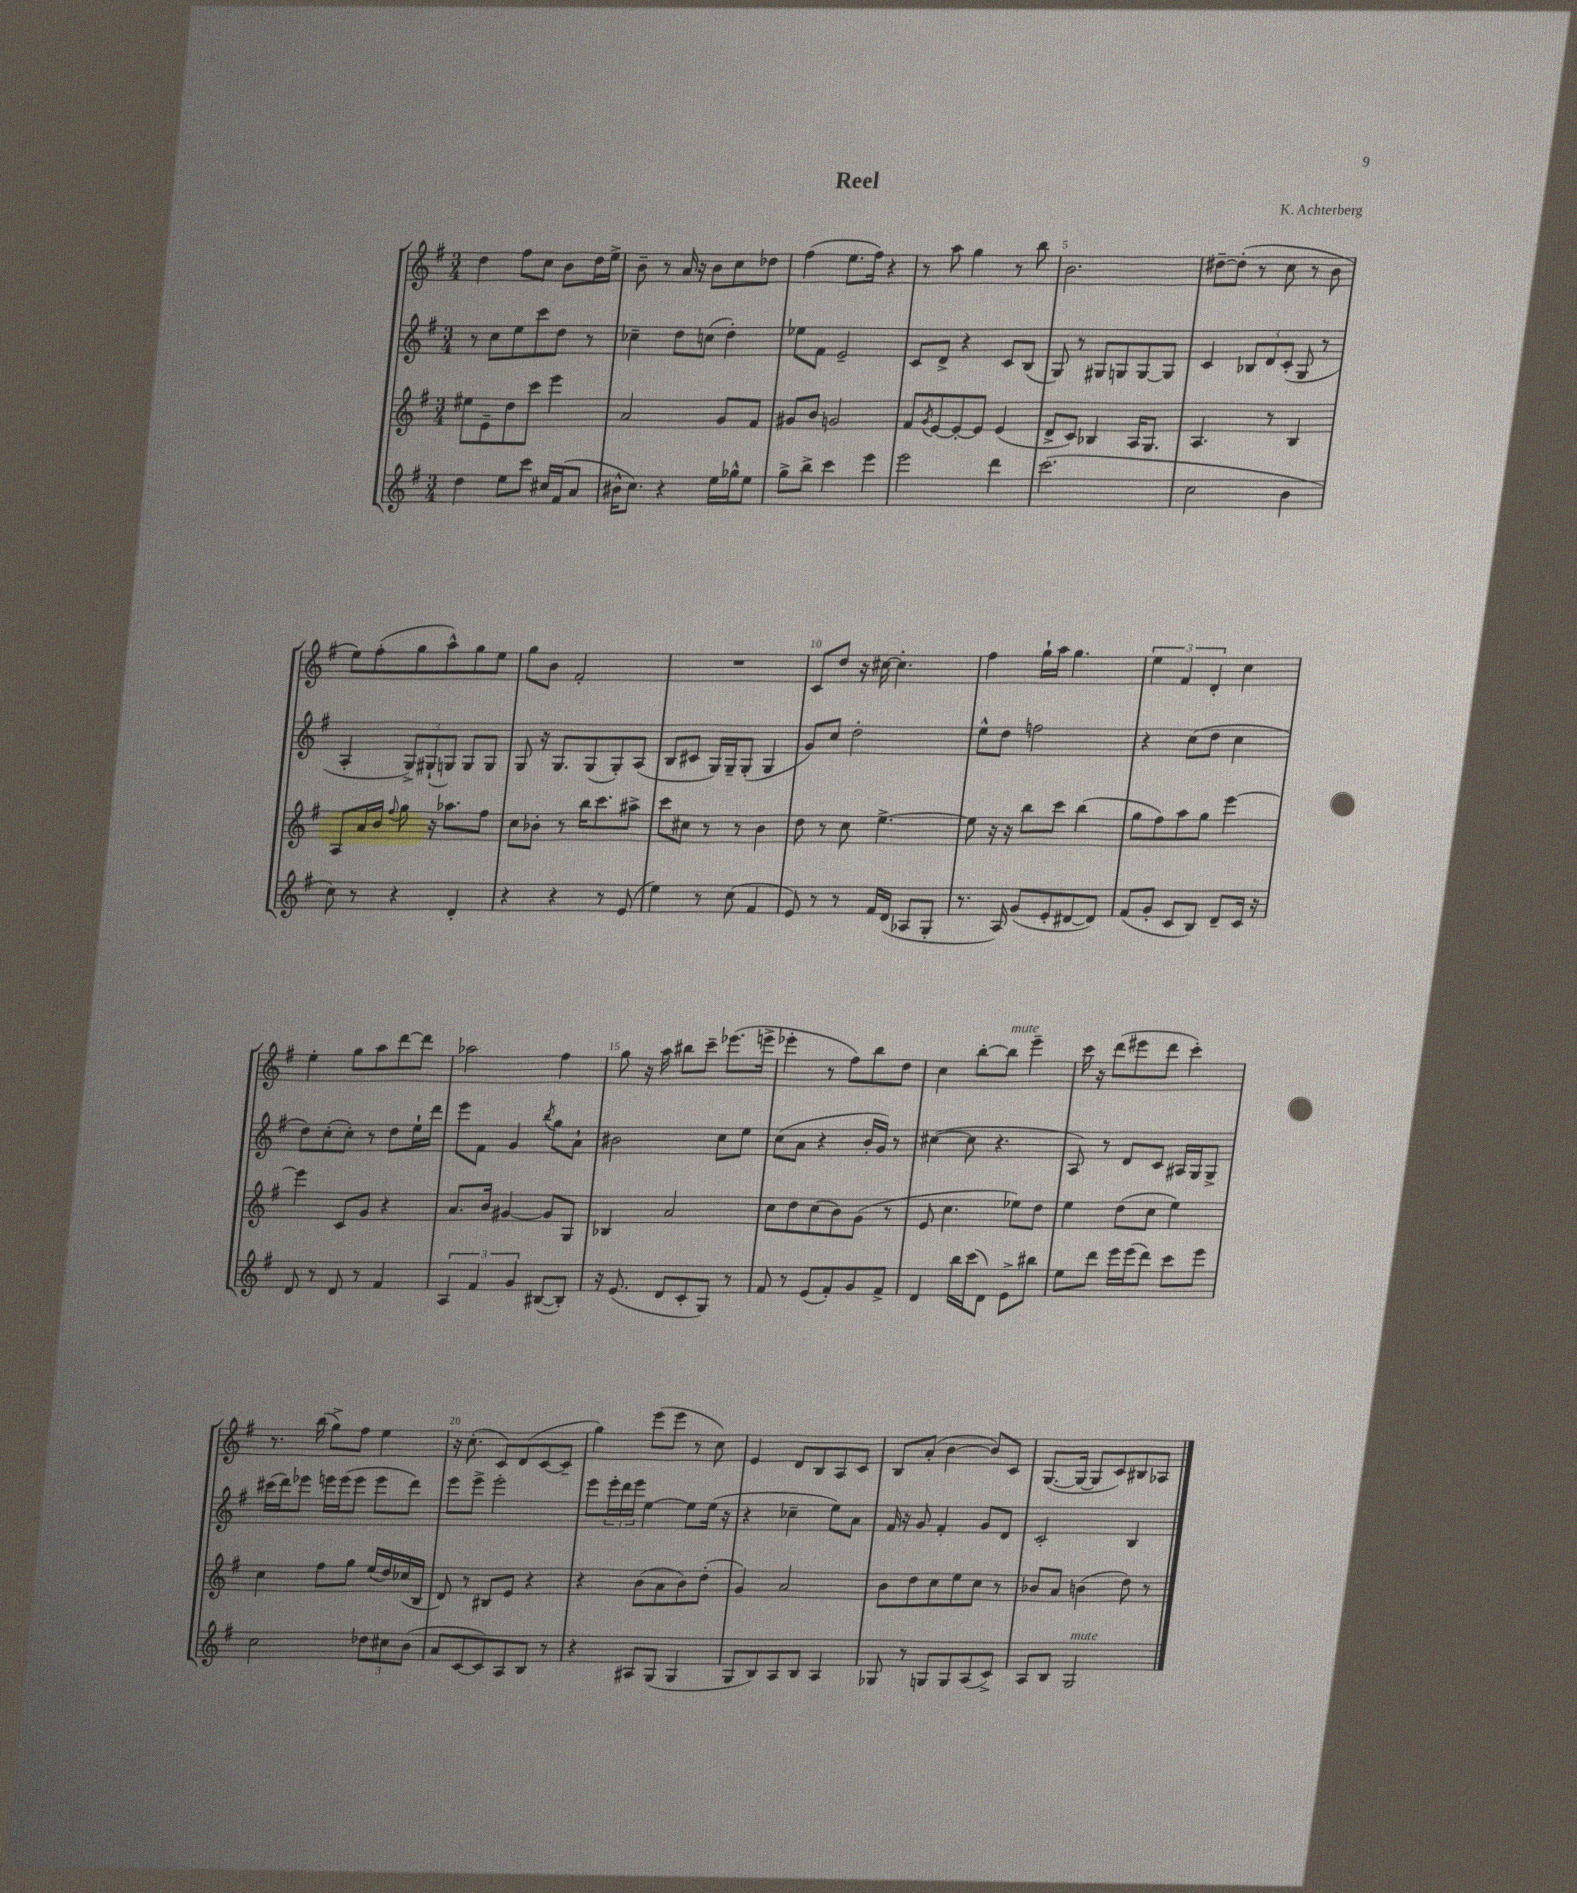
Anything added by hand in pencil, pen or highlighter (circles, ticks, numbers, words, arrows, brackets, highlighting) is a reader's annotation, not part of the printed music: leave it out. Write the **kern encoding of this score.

**kern	**kern	**kern	**kern
*part4	*part3	*part2	*part1
*staff4	*staff3	*staff2	*staff1
*clefG2	*clefG2	*clefG2	*clefG2
*k[f#]	*k[f#]	*k[f#]	*k[f#]
*M3/4	*M3/4	*M3/4	*M3/4
=1	=1	=1	=1
4dd\	8ee#X\L	8r	4dd\
.	8e~\	8cc\L	.
8ee\L	8dd\	8ee\	8ff#\L
8ccc\J	8ccc\J	8ccc\	8cc\J
16cc#X/LL	4eee\	8dd\J	8b\L
(16f#/J	.	.	.
8a/J	.	8r	16dd\L
.	.	.	16ee^\JJ
=2	=2	=2	=2
16b#X^^\KL	2a/	4cc-X~\	8b~\
8.cc\J)	.	.	.
.	.	.	8r
4r	.	8dd\L	16a/
.	.	.	16r
.	.	(8ccn\J	8b\L
16ee\LL	8g/L	4dd'\)	8cc\
16gg-X^^\J	.	.	.
8ee\J	8f#/J	.	8dd-X\J
=3	=3	=3	=3
8gg^\L	8g#X/L	8ee-X\L	(4ff#\
8bb^\J	8b/J	8f#\J	.
4ccc\	2gn/	2e~/	8.ee\L
.	.	.	16ff#\Jk)
4eee\	.	.	4r
=4	=4	=4	=4
2eee\	8f#/L	8c/L	8r
.	8qg/	.	.
.	[8e/	8d^/J	8aa\
.	8e'/_	4r	4gg\
.	8e/J]	.	.
4ddd\	(4e/	8c/L	8r
.	.	(8B/J	8bb\
=5	=5	=5	=5
(2.ccc\	8d^/L	8G/)	2.b\
.	8c/J)	8r	.
.	4B-X/	8G#X/L	.
.	.	8Gn/	.
.	16A/KL	[8G/	.
.	8.G/J	.	.
.	.	8G/J]	.
=6	=6	=6	=6
2cc\	4.A/	4c/	[8dd#X~\L
.	.	.	(8dd#'\J]
.	.	12B-X/L	8r
.	.	12d/	.
.	8r	.	8cc\
.	.	(12c'/J	.
4b\	4B/	8G/	8r
.	.	8r	8b\
!!LO:LB:g=z
=7	=7	=7	=7
8cc\)	8A/L	4A'/	8ee\L)
8r	16a/L	.	(8ff#'\
.	16b/JJ	.	.
.	8qqff#/	.	.
4r	8gg\	12G^/L)	8gg\
.	.	(12G#X`/	.
.	16r	.	8aa^^\)
.	.	12Gn/J)	.
.	8.aa-X\L	.	.
4d'/	.	8G/L	8gg\
.	8ff#\J	8G/J	8ee\J
=8	=8	=8	=8
4r	8cc\L	8G/	8gg\L
.	8b-X'\J	16r	8b\J
.	.	8.G/L	.
4r	8r	.	2f#'/
.	16bb\KL	(8G/	.
.	8.ccc\	.	.
8r	.	8G'/)	.
(8e/	8aa#X^\J	(8A/J	.
=9	=9	=9	=9
4ee\)	8ccc\L	8B/L	2.r
.	8cc#X\J	8c#X/J	.
8r	8r	16G/LL)	.
.	.	16G~/J	.
(8cc\	8r	(8G'/J	.
4f#/	4b\	4G/	.
=10	=10	=10	=10
8e/)	8dd\	8g/L)	8c/L
8r	8r	8cc/J	8dd/J
8r	8cc\	2dd'\	16r
.	.	.	[16cc#X\
16f#/LL	[4.ee^\	.	4.cc#'\]
(16d/JJ	.	.	.
8A-X/L	.	.	.
8G'/J	.	.	.
=11	=11	=11	=11
8.r	8ee\]	8ee^^\L	4ff#\
.	16r	8dd\J	.
16A/)	16r	.	.
(8g/L	8bb\L	2ffn\	16gg`\LL
.	.	.	16aa\JJ
8e'/	8ccc\J	.	4.gg\
[8d#X/	(4bb\	.	.
8d#/J])	.	.	.
=12	=12	=12	=12
(8f#/L	8gg\L	4r	6ee\
8g'/J	8ff#\)	.	.
.	.	.	6f#/
8c/L	8aa\	(8cc\L	.
.	.	.	6d'/
8B/J)	8gg\J	8dd\J	.
8d~/L	[4eee\	4cc\	4cc\
16c/Jk	.	.	.
16r	.	.	.
!!LO:LB:g=z
=13	=13	=13	=13
8d/	4eee\]	8dd\L)	4ee'\
8r	.	(8cc'\	.
8d/	8c/L	8cc'\J)	8gg\L
8r	8g/J	8r	8aa\
4f#/	4r	8dd\L	[8ddd\
.	.	16ee`\L	8ddd\J]
.	.	16ddd\JJ	.
=14	=14	=14	=14
6A/	8.a/L	8eee\L	2aa-X\
.	.	8f#\J	.
6f#/	.	.	.
.	16b/Jk	.	.
.	[4g#X/	4g/	.
6g/	.	.	.
.	.	8qbb/	.
([8B#X/L	8g#/L]	8gg\L	4ff#\
8B#'/J])	8G/J	8a`\J	.
=15	=15	=15	=15
16r	4B-X/	2b#X\	8gg\
(8.e/	.	.	.
.	.	.	16r
.	.	.	16aa\
8d/L	2a/	.	8bb#X\L
8c'/	.	.	8ccc~\J
8G/J)	.	8cc\L	(8.eee-X\L
8r	.	8ee\J	.
.	.	.	16eeen^\Jk
=16	=16	=16	=16
8f#/	8cc\L	(8cc\L	4eee-X'\
8r	8dd\	8a\J	.
(8e/L	(8cc\	4r	8r
8f#'/)	8b\)	.	8ff#\L)
8g/	(8g\J	16b'/LL	8bb\
.	.	16g/JJ)	.
8f#^/J	8r	8r	8dd\J
=17	=17	=17	=17
4d/	8e/	([4cc#X\	4cc\
.	4.cc\	.	.
16bb\LL	.	8cc#\]	[8bb'\L
(16ccc\J	.	.	.
!	!	!	!LO:TX:a:i:t=mute
8d\J)	.	4.r	8bb\J]
8e^\L	8ee-X\L)	.	4eee~\
8bb#X\J	8dd\J	.	.
=18	=18	=18	=18
8ee\L	4ee\	8A/)	16ccc\
.	.	.	16r
8ddd\J	.	8r	(8ddd\L
16eee\LL	(8dd\L	8d/L	8eee#X\
(16eee\J	.	.	.
8ddd\J)	8cc\J	8c/J	8ddd\J
8ccc\L	4ee\)	16A#X/LL	4ccc'\)
.	.	16G/J	.
8eee\J	.	8G^/J	.
!!LO:LB:g=z
=19	=19	=19	=19
2cc\	4cc\	(16ccc#X\LL	8.r
.	.	16ddd\J)	.
.	.	8eee-X\J	.
.	.	.	(16bb\
.	8ff#\L	16eeen\LL	8gg^\L)
.	.	(16eee\J	.
.	8gg\J	8eee\J	8ff#\J
12dd-X\L	(16ee/LL	8eee\L	4ee\
.	16dd/)	.	.
12cc#X\	.	.	.
.	(16cc-X/	8ddd\J)	.
(12b\J	.	.	.
.	16B/JJ	.	.
=20	=20	=20	=20
8a/L	8d/)	8eee\L	16r
.	.	.	(8.cc'\
[8c/	8r	8eee^\J	.
8c/])	8B#X/L	2eee'\	8c/L)
8A/	8e/J	.	(8d/
8B/J	4r	.	[8c/
8r	.	.	8c~/J]
=21	=21	=21	=21
4r	4r	8eee\L	4gg\)
.	.	24eee'\L	.
.	.	24ddd\	.
.	.	24eee\JJ	.
8A#X/L	(8b\L	[4ee\	(8eee\L
(8G/J	8a\	.	8eee\J
4G/	8b\)	8ee\L]	8r
.	(8dd'\J	(16ee\Jk	8cc\)
.	.	16r	.
=22	=22	=22	=22
8G/L	4g/)	4r	4e/
8B/)	.	.	.
8A/	2a/	4cc-X~\	8d/L
8B/J	.	.	8B/
4A/	.	8ee\L)	8A/
.	.	8a\J	8c/J
=23	=23	=23	=23
8G-X/	8b\L	16f#/	8B/L
.	.	16r	.
8r	8dd\	8g/	(8a'/J
8Gn/L	8cc\	4f#'/	[4b\
8G/	8ee\	.	.
(8A/	8cc\J	8g/L	8b/L])
8c^/J)	8r	8d/J	8c/J
=24	=24	=24	=24
8A/L	8b-X/L	2c'/	([8.G/L
8B/J	8a/J	.	.
.	.	.	16G/Jk_
!LO:TX:a:i:t=mute	!	!	!
2G/	(4bn\	.	8G/L]
.	.	.	8c/)
.	8dd\)	4B/	8B#X/
.	8r	.	8A-X/J
==	==	==	==
*-	*-	*-	*-
